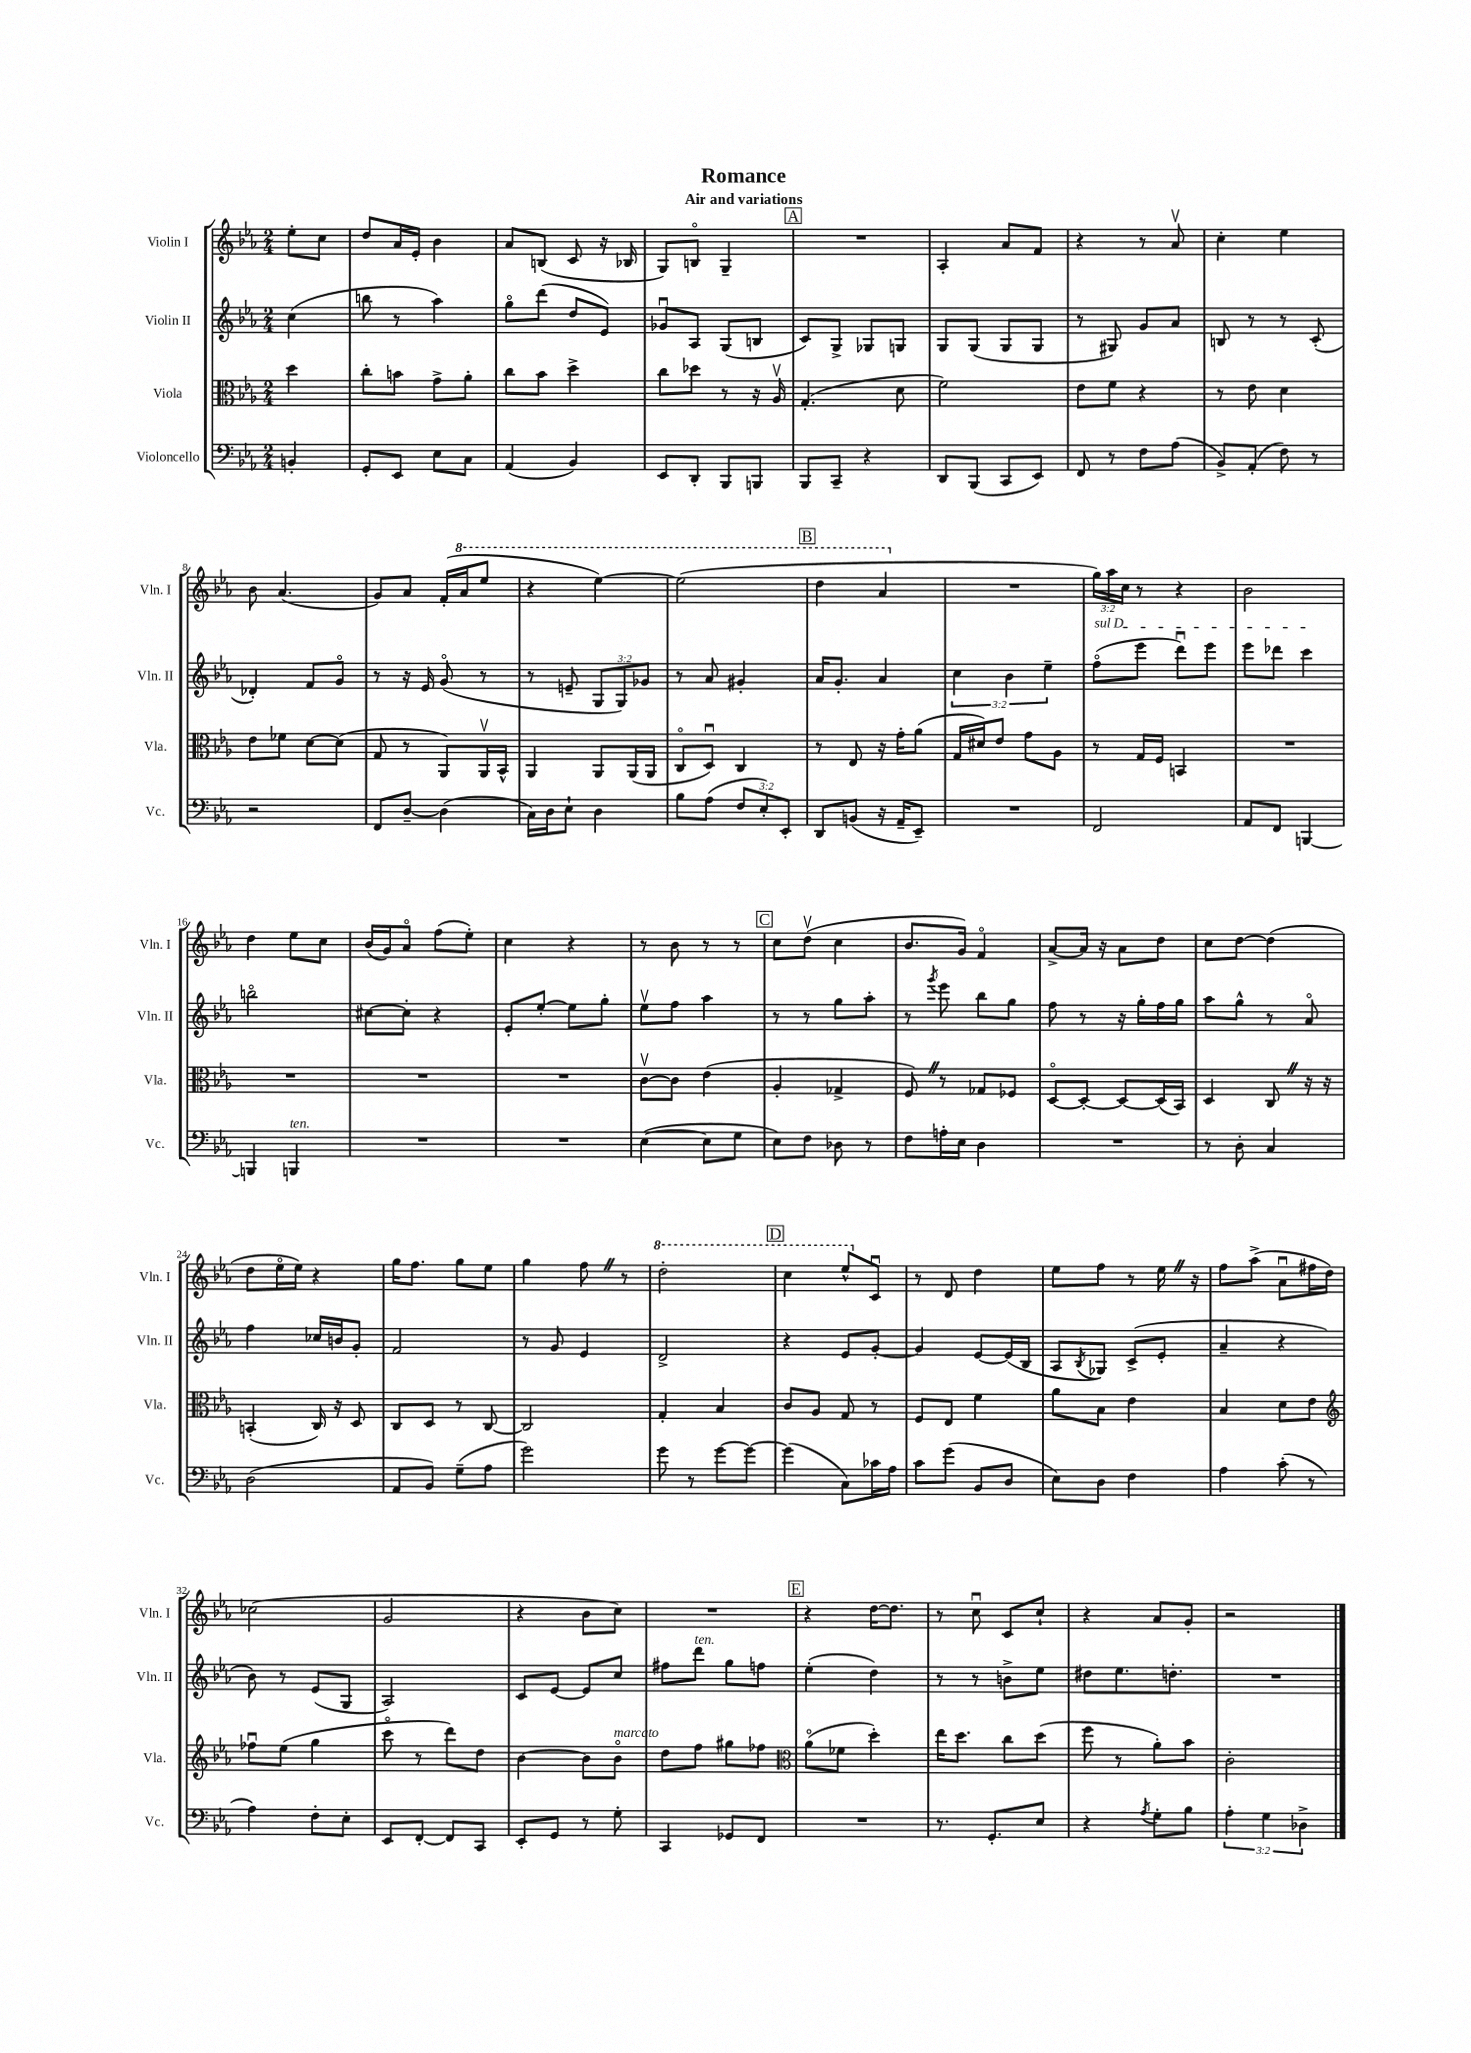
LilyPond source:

\header { title = "Romance" subtitle = "Air and variations" }
<<
\new StaffGroup <<
\new Staff = "s0" \with { instrumentName = "Violin I" shortInstrumentName = "Vln. I" } {
    \clef treble \key ees \major \numericTimeSignature \time 2/4 \override Staff.TupletNumber.text = #tuplet-number::calc-fraction-text \partial 4
    ees''8-. c''8 |
    d''8 aes'16 ees'16-. bes'4 |
    aes'8 b8( c'8 r16 bes16 |
    g8) b8\flageolet g4-- |
    \mark \markup { \box "A" } R2 |
    aes4-. aes'8 f'8 |
    r4 r8 aes'8\upbow |
    c''4-. ees''4 |
    bes'8 aes'4.( |
    g'8) aes'8 f'16-.( \ottava #1 aes''16 ees'''8 |
    r4 ees'''4~) |
    ees'''2( |
    \mark \markup { \box "B" } d'''4 aes''4 \ottava #0 |
    R2 |
    \tuplet 3/2 { g''16) aes''16 c''16 } r8 r4 |
    bes'2 |
    d''4 ees''8 c''8 |
    bes'16( g'16) aes'8\flageolet f''8( ees''8-.) |
    c''4 r4 |
    r8 bes'8 r8 r8 |
    \mark \markup { \box "C" } c''8 d''8\upbow( c''4 |
    bes'8. g'16) f'4\flageolet |
    aes'8~-> aes'16 r16 aes'8 d''8 |
    c''8 d''8~ d''4( |
    d''8 ees''16\flageolet ees''16) r4 |
    g''16 f''8. g''8 ees''8 |
    g''4 f''8 \once \override BreathingSign.text = \markup { \musicglyph "scripts.caesura.straight" } \breathe r8 |
    \ottava #1 d'''2-. |
    \mark \markup { \box "D" } c'''4 ees'''8-^ \ottava #0 c'8\downbow |
    r8 d'8 d''4 |
    ees''8 f''8 r8 ees''16 \once \override BreathingSign.text = \markup { \musicglyph "scripts.caesura.straight" } \breathe r16 |
    f''8 aes''8->( aes'8\downbow fis''16 d''16) |
    ces''2( |
    g'2 |
    r4 bes'8 c''8) |
    R2 |
    \mark \markup { \box "E" } r4 d''16~ d''8. |
    r8 c''8\downbow c'8 c''8-! |
    r4 aes'8 g'8-. |
    r2 \bar "|." |
}
\new Staff = "s1" \with { instrumentName = "Violin II" shortInstrumentName = "Vln. II" } {
    \clef treble \key ees \major \numericTimeSignature \time 2/4 \override Staff.TupletNumber.text = #tuplet-number::calc-fraction-text \partial 4
    c''4( |
    b''8 r8 aes''4) |
    g''8\flageolet d'''8( d''8 ees'8) |
    ges'8\downbow aes8 g8( b8 |
    \mark \markup { \box "A" } c'8) g8-> ges8 g8 |
    g8 g8( g8 g8 |
    r8 gis8) g'8 aes'8 |
    b8 r8 r8 c'8-.( |
    des'4-.) f'8 g'8\flageolet |
    r8 r16 ees'16 g'8\flageolet( r8 |
    r8 e'8-- \tuplet 3/2 { g8 g8) ges'8 } |
    r8 aes'8 gis'4-. |
    \mark \markup { \box "B" } aes'16 g'8.-. aes'4 |
    \tuplet 3/2 { c''4 bes'4 ees''4-- } |
    \once \override TextSpanner.bound-details.left.text = \markup { \italic "sul D" } f''8\flageolet\startTextSpan( ees'''8 d'''8\downbow) ees'''8 |
    ees'''8 des'''8 c'''4\stopTextSpan |
    b''2\flageolet |
    cis''8~ cis''8-. r4 |
    ees'8-. ees''8~-. ees''8 g''8-. |
    ees''8\upbow f''8 aes''4 |
    \mark \markup { \box "C" } r8 r8 g''8 aes''8-. |
    r8 \acciaccatura { g'''8 } ees'''8 bes''8 g''8 |
    f''8 r8 r16 g''16-. f''16 g''16 |
    aes''8 g''8-^ r8 aes'8\flageolet |
    f''4 ces''16 b'16 g'8-. |
    f'2 |
    r8 g'8 ees'4 |
    d'2-> |
    \mark \markup { \box "D" } r4 ees'8 g'8~-. |
    g'4 ees'8~ ees'16( bes16 |
    aes8 \acciaccatura { bes8 } ges8) c'8->( ees'8-. |
    aes'4-- r4 |
    bes'8) r8 ees'8( g8 |
    aes2) |
    c'8 ees'8~ ees'8 c''8 |
    fis''8 d'''8^\markup { \italic "ten." } g''8 f''8 |
    \mark \markup { \box "E" } ees''4-.( d''4) |
    r8 r8 b'8-> ees''8 |
    dis''8 ees''8. d''8.-. |
    R2 \bar "|." |
}
\new Staff = "s2" \with { instrumentName = "Viola" shortInstrumentName = "Vla." } {
    \clef alto \key ees \major \numericTimeSignature \time 2/4 \partial 4
    d''4 |
    c''8-. b'8 g'8-> aes'8-. |
    c''8 bes'8 d''4-> |
    c''8 des''8 r8 r16 aes16\upbow |
    \mark \markup { \box "A" } g4.-.( d'8 |
    f'2) |
    ees'8 f'8 r4 |
    r8 ees'8 d'4 |
    ees'8 fes'8 d'8~ d'8( |
    g8 r8 aes,8) aes,16\upbow bes,16-^ |
    aes,4 aes,8 aes,16( aes,16 |
    c8\flageolet d8\downbow) c4 |
    \mark \markup { \box "B" } r8 ees8 r16 g'16-. aes'8( |
    g16 dis'16) ees'8 g'8 aes8 |
    r8 g16 f16 b,4 |
    R2 |
    R2 |
    R2 |
    R2 |
    c'8~\upbow c'8 ees'4( |
    \mark \markup { \box "C" } aes4-. ges4-> |
    f8) \once \override BreathingSign.text = \markup { \musicglyph "scripts.caesura.straight" } \breathe r8 ges8 fes8 |
    d8~\flageolet d8~-. d8~ d16( bes,16) |
    d4 c8 \once \override BreathingSign.text = \markup { \musicglyph "scripts.caesura.straight" } \breathe r16 r16 |
    b,4-.( c16) r16 d8 |
    c8 d8 r8 c8~ |
    c2 |
    g4-. bes4 |
    \mark \markup { \box "D" } c'8 aes8 g8 r8 |
    f8 ees8 f'4 |
    aes'8 bes8 ees'4 |
    bes4 d'8 ees'8 |
    \clef treble fes''8\downbow ees''8( g''4 |
    c'''8\flageolet r8 d'''8) d''8 |
    bes'4~ bes'8 bes'8\flageolet^\markup { \italic "marcato" } |
    d''8 f''8 gis''8 fes''8 |
    \mark \markup { \box "E" } \clef alto aes'8\flageolet( fes'8 d''4-.) |
    ees''16 d''8. c''8 d''8( |
    f''8 r8 aes'8-.) bes'8 |
    c'2-. \bar "|." |
}
\new Staff = "s3" \with { instrumentName = "Violoncello" shortInstrumentName = "Vc." } {
    \clef bass \key ees \major \numericTimeSignature \time 2/4 \override Staff.TupletNumber.text = #tuplet-number::calc-fraction-text \partial 4
    b,4-. |
    g,8-. ees,8 ees8 c8 |
    aes,4( bes,4) |
    ees,8 d,8-. bes,,8 b,,8 |
    \mark \markup { \box "A" } bes,,8 c,8-- r4 |
    d,8 bes,,8( c,8 ees,8) |
    f,8 r8 f8 aes8( |
    bes,8->) aes,8-.( f8) r8 |
    r2 |
    f,8 d8~-- d4( |
    c16) d16 ees8-! d4 |
    bes8 aes8( \tuplet 3/2 { f8 ees8-.) ees,8-. } |
    \mark \markup { \box "B" } d,8 b,8( r16 aes,16-- ees,8--) |
    R2 |
    f,2 |
    aes,8 f,8 b,,4~ |
    b,,4 b,,4^\markup { \italic "ten." } |
    R2 |
    R2 |
    ees4~( ees8 g8 |
    \mark \markup { \box "C" } ees8) f8 des8 r8 |
    f8 a16-. ees16 d4 |
    R2 |
    r8 d8-. c4 |
    d2( |
    aes,8 bes,8) g8--( aes8 |
    g'2) |
    g'8 r8 g'8~ g'8~ |
    \mark \markup { \box "D" } g'4( c8) ces'16 aes16 |
    c'8 g'8( bes,8 d8 |
    ees8) d8 f4 |
    aes4 c'8-.( r8 |
    aes4) f8-. ees8-. |
    ees,8 f,8~-. f,8 c,8 |
    ees,8-. g,8 r8 g8-. |
    c,4 ges,8 f,8 |
    \mark \markup { \box "E" } R2 |
    r8. g,8.-. ees8 |
    r4 \acciaccatura { aes8 } g8-. bes8 |
    \tuplet 3/2 { aes4-. g4 des4-> } \bar "|." |
}
>>
>>
